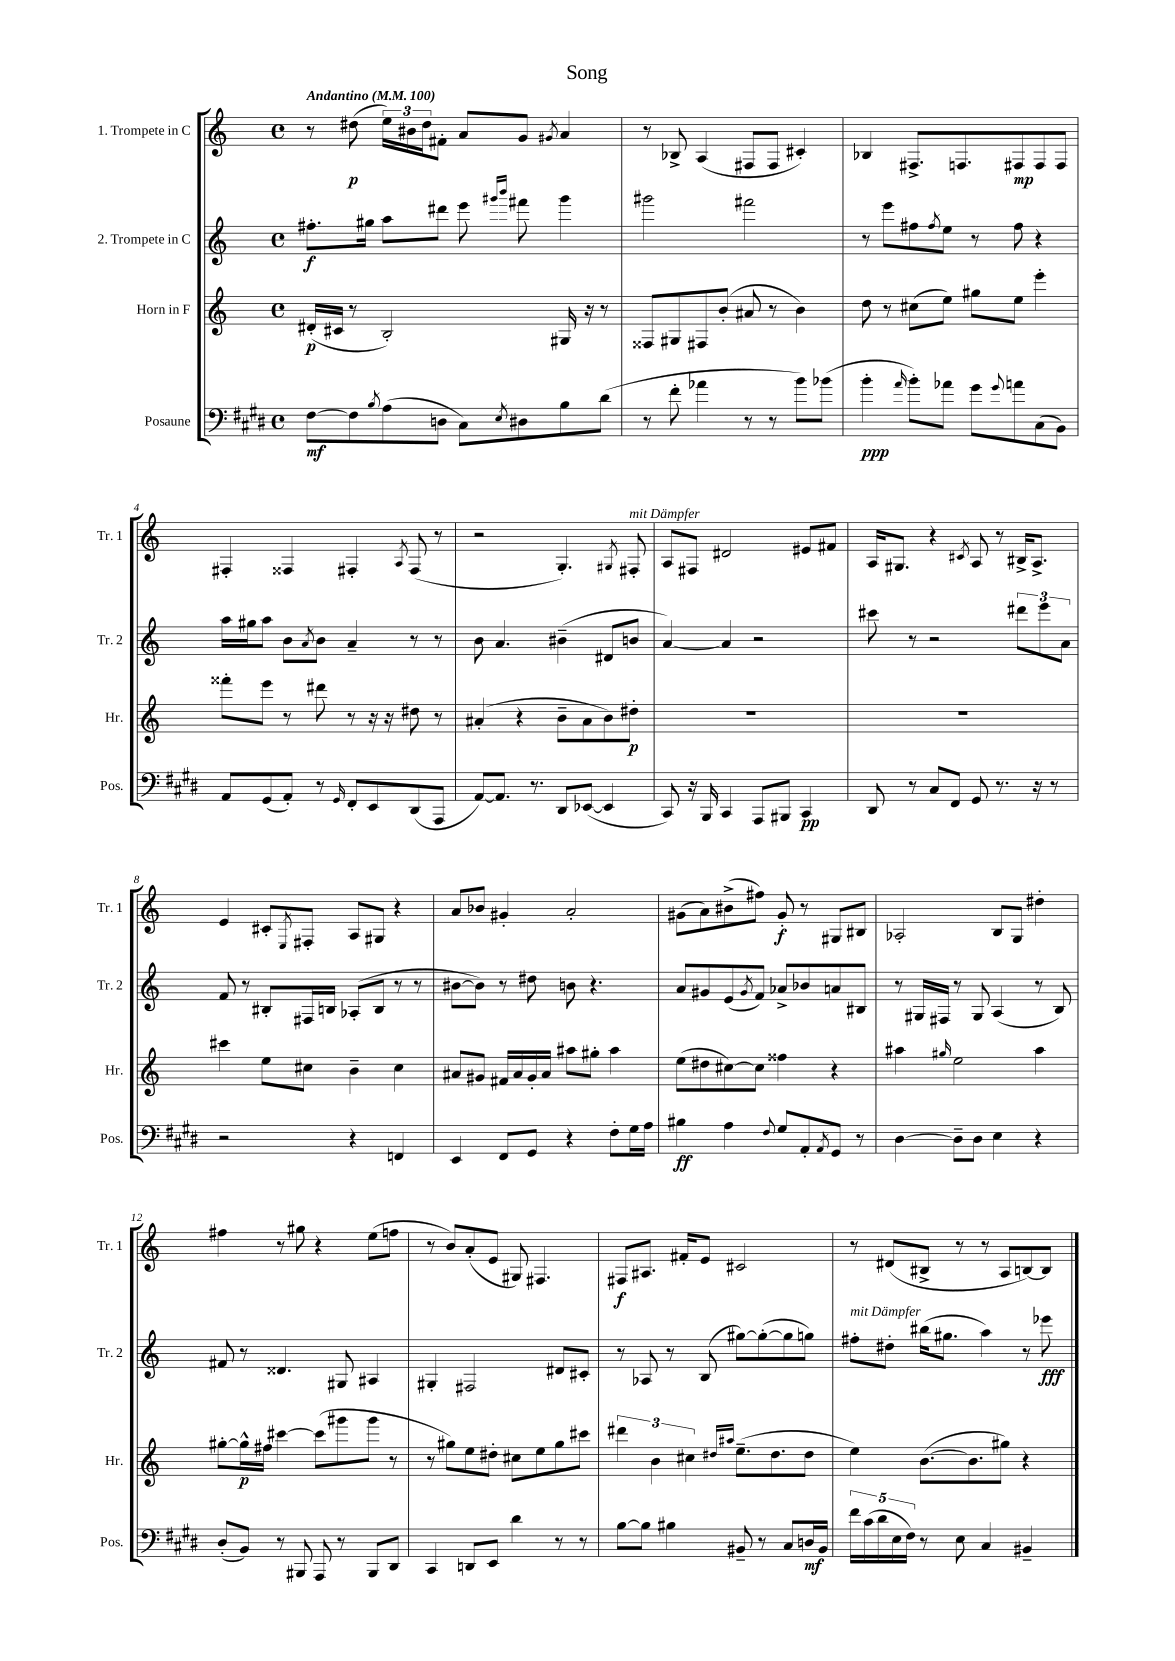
\header { title = "Song" }
<<
\new StaffGroup <<
\new Staff = "s0" \with { instrumentName = "1. Trompete in C" shortInstrumentName = "Tr. 1" } {
    \clef treble \key c \major \defaultTimeSignature \time 4/4 \tempo "Andantino" 4 = 100
    r8 dis''8\p( \tuplet 3/2 { e''16) bis'16 dis''16 } fis'8-. a'8 g'8 \acciaccatura { gis'8 } a'4 |
    r8 bes8-> a4( fis8 fis8 cis'4-.) |
    bes4 fis8.-> f8. fis8\mp fis8 fis8 |
    fis4-. fisis4 fis4-. \acciaccatura { a8 } fis8( r8 |
    r2 g4.-.) \acciaccatura { gis8 } fis8-.^\markup { \italic "mit Dämpfer" } |
    a8 fis8 dis'2 eis'8 fis'8 |
    a16 gis8. r4 \acciaccatura { cis'8 } a8 r8 bis16-> a8.-> |
    e'4 cis'8-. \acciaccatura { e8 } fis8-. a8 gis8 r4 |
    a'8 bes'8 gis'4-. a'2-. |
    gis'8( a'8) bis'8->( fis''8) gis'8-.\f r8 gis8 bis8 |
    aes2-. b8 g8 dis''4-. |
    fis''4 r8 gis''8 r4 e''8( f''8 |
    r8 b'8) a'8-.( e'8 gis8) fis4. |
    fis8\f ais8. fis'16-. e'8 cis'2 |
    r8 dis'8( bis8-> r8 r8 a8 b8~) b8 \bar "|." |
}
\new Staff = "s1" \with { instrumentName = "2. Trompete in C" shortInstrumentName = "Tr. 2" } {
    \clef treble \key c \major \defaultTimeSignature \time 4/4
    fis''8.-.\f gis''16 a''8 dis'''8 e'''8 \grace { gis'''16 b'''16 } fis'''8 gis'''4 |
    gis'''2 fis'''2 |
    r8 e'''8 fis''8 \acciaccatura { fis''8 } e''8 r8 fis''8 r4 |
    a''16 gis''16 a''8 b'8 \acciaccatura { a'8 } b'8 a'4-- r8 r8 |
    b'8 a'4. bis'4--( dis'8 b'8 |
    a'4~) a'4 r2 |
    cis'''8 r8 r2 \tuplet 3/2 { dis'''8 e'''8 a'8 } |
    f'8 r8 bis8-. fis16 b16 aes8-.( b8 r8 r8 |
    bis'8~ bis'8) r8 dis''8 b'8 r4. |
    a'8 gis'8 e'8( \acciaccatura { gis'8 } f'8) aes'8-> bes'8 a'8 bis8 |
    r8 gis16 fis16 r8 gis8 a4( r8 b8) |
    fis'8 r8 disis'4. gis8 ais4 |
    gis4-. fis2 dis'8 cis'8-. |
    r8 aes8 r8 b8( gis''8~) gis''8~-.( gis''8 g''8) |
    fis''8-.^\markup { \italic "mit Dämpfer" } dis''8-. bis''16( gis''8. a''4) r8 ees'''8\fff \bar "|." |
}
\new Staff = "s2" \with { instrumentName = "Horn in F" shortInstrumentName = "Hr." } {
    \clef treble \key c \major \defaultTimeSignature \time 4/4
    dis'16-.\p( cis'16 r8 b2-.) gis16 r16 r8 |
    fisis8 gis8 fis8 b'8-.( ais'8 r8 b'4) |
    d''8 r8 cis''8( e''8) gis''8 e''8 e'''4-. |
    fisis'''8-. e'''8 r8 dis'''8 r8 r16 r16 dis''8 r8 |
    ais'4-.( r4 b'8-- ais'8 b'8) dis''8-.\p |
    R1 |
    R1 |
    cis'''4 e''8 cis''8 b'4-- cis''4 |
    ais'8 gis'8 fis'16 ais'16 gis'16-. ais'16 ais''8 gis''8-. ais''4 |
    e''8( dis''8 cis''8~) cis''8 fisis''4 r4 |
    ais''4 \grace { gis''16 } e''2 ais''4 |
    gis''8~-. gis''16-^\p fis''16 cis'''4~ cis'''8( gis'''8 gis'''8 r8 |
    r8 gis''8) e''8 dis''8-. cis''8 e''8 gis''8 cis'''8 |
    \tuplet 3/2 { dis'''4 b'4 cis''4 } \grace { dis''16 ais''16 } e''8.--( dis''8. dis''8 |
    e''4) b'8.~( b'8. gis''8) r4 \bar "|." |
}
\new Staff = "s3" \with { instrumentName = "Posaune" shortInstrumentName = "Pos." } {
    \clef bass \key e \major \defaultTimeSignature \time 4/4
    fis8~\mf fis8 \acciaccatura { b8 } a8( d8 cis8) \acciaccatura { e8 } dis8 b8 dis'8( |
    r8 fis'8-. aes'4 r8 r8 b'8) bes'8( |
    b'4-.\ppp \grace { a'16 } b'8-.) aes'8 gis'8 \appoggiatura { gis'8 } a'8 cis8( b,8) |
    a,8 gis,8( a,8-.) r8 \grace { gis,16 } fis,8-. e,8 dis,8( a,,8 |
    a,8~) a,8. r8. dis,8 ees,8~( ees,4 |
    cis,8) r16 b,,16 cis,4 a,,8 bis,,8 cis,4\pp |
    dis,8 r8 cis8 fis,8 gis,8 r8. r16 r8 |
    r2 r4 f,4 |
    e,4 fis,8 gis,8 r4 fis8-. gis16 a16 |
    bis4\ff a4 \appoggiatura { fis8 } gis8 a,8-. \acciaccatura { a,8 } gis,8 r8 |
    dis4~ dis8-- dis8 e4 r4 |
    dis8-.( b,8) r8 bis,,8 a,,8 r8 bis,,8 dis,8 |
    cis,4 d,8 e,8 dis'4 r8 r8 |
    b8~ b8 bis4 bis,8-- r8 cis8 d16\mf bis,16 |
    \tuplet 5/4 { fis'16 cis'16( dis'16 e16 fis16) } r8 e8 cis4 bis,4-- \bar "|." |
}
>>
>>
